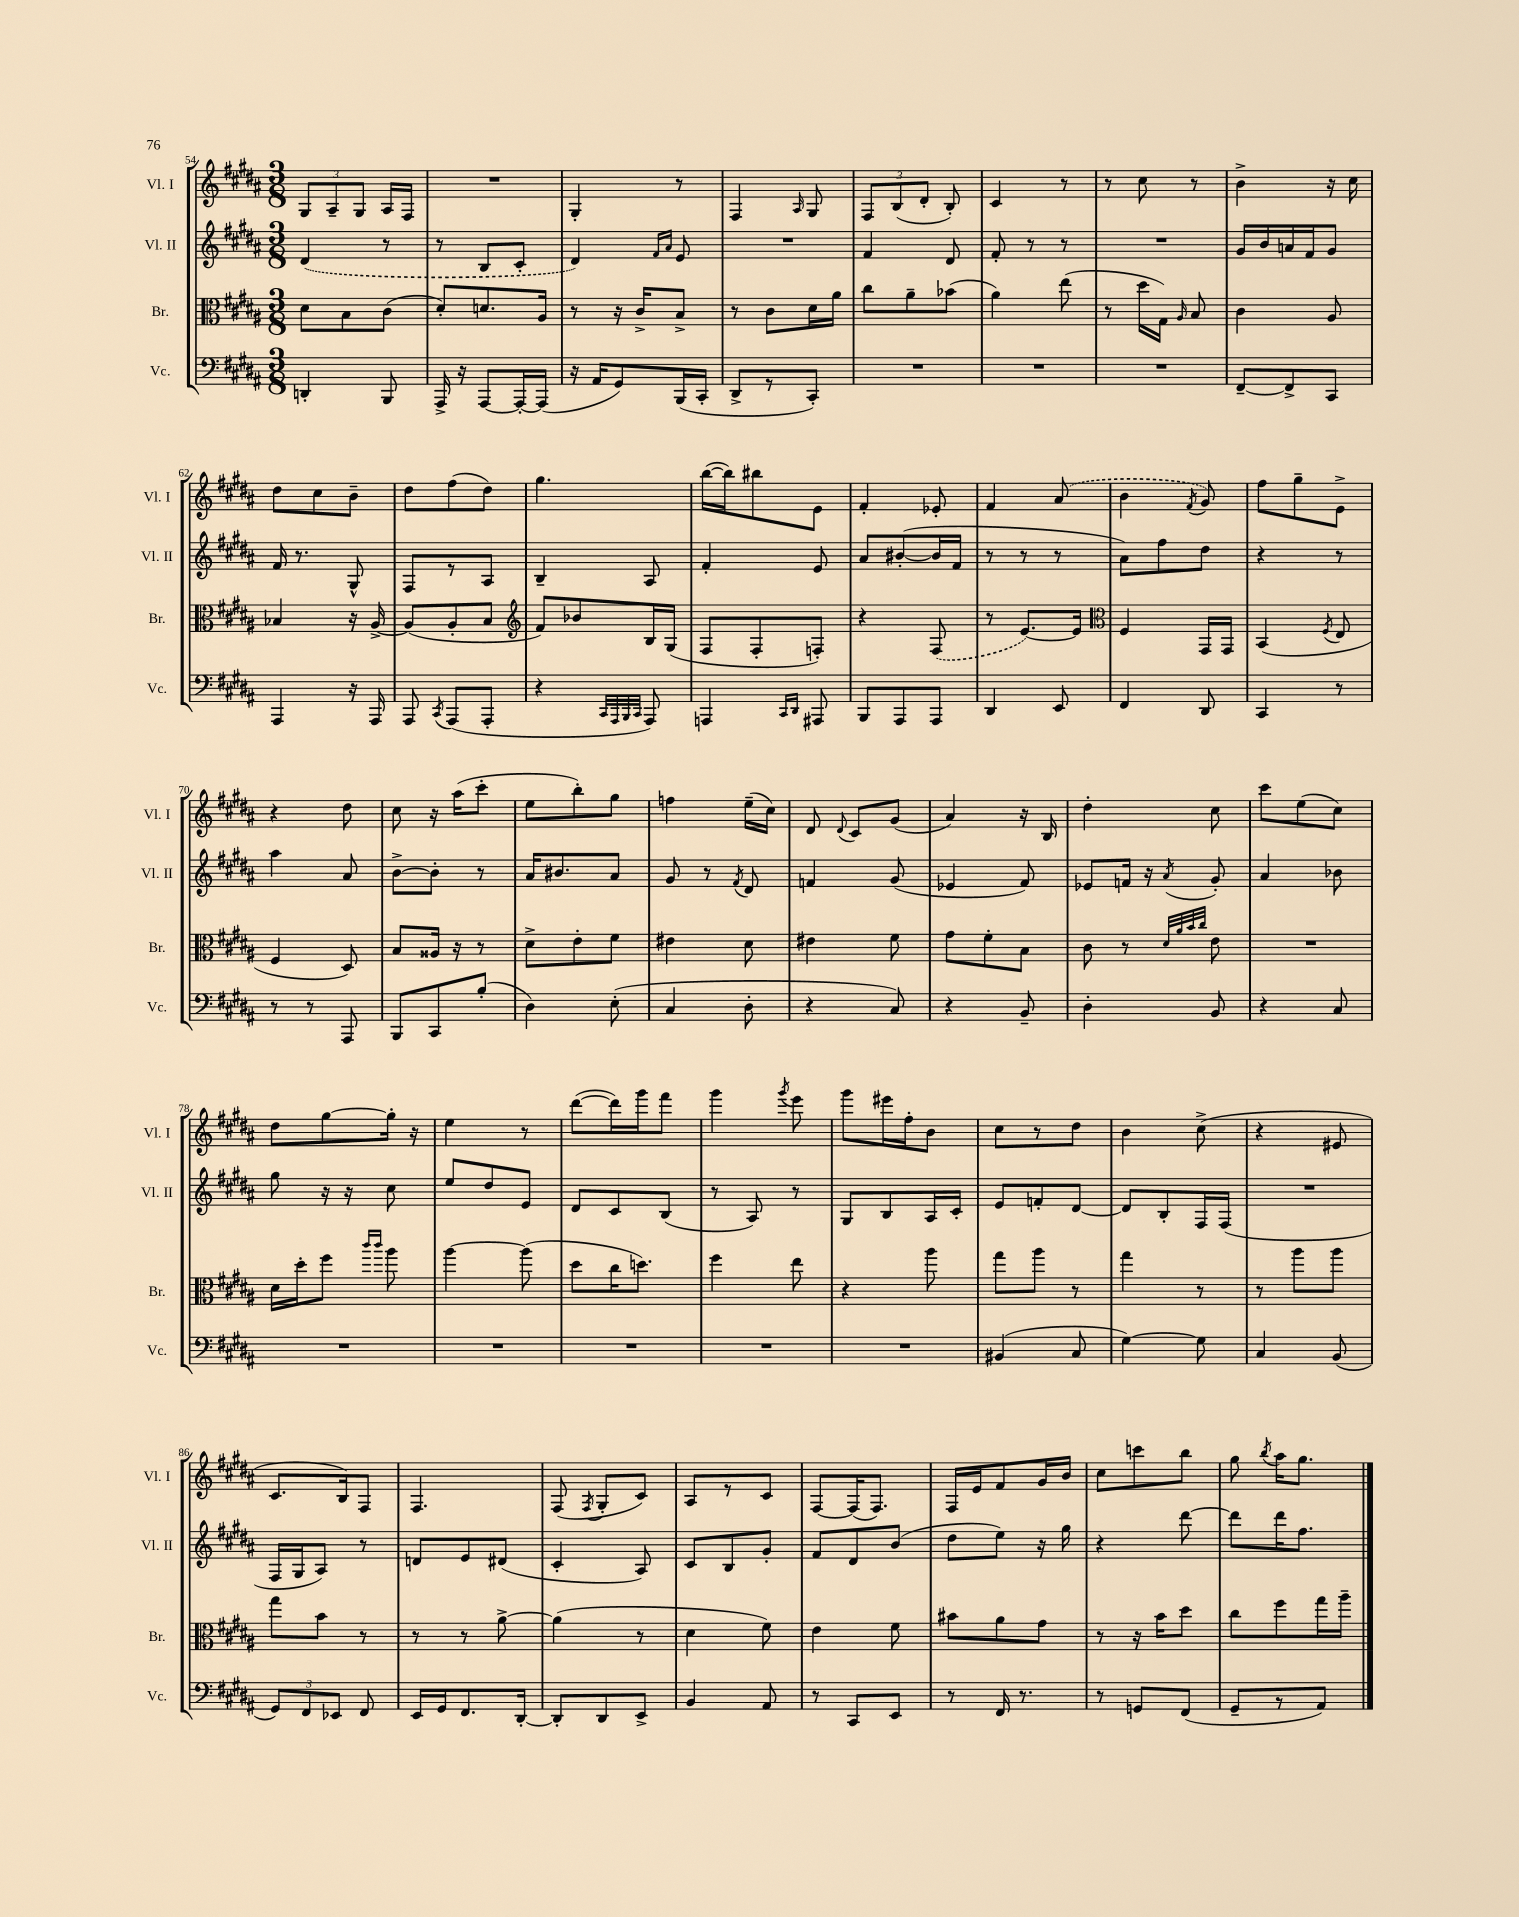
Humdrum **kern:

**kern	**kern	**kern	**kern
*staff4	*staff3	*staff2	*staff1
*clefF4	*clefC3	*clefG2	*clefG2
*k[f#c#g#d#a#]	*k[f#c#g#d#a#]	*k[f#c#g#d#a#]	*k[f#c#g#d#a#]
*M3/8	*M3/8	*M3/8	*M3/8
4DD'	8d#	(4d#	12G#
.	.	.	12A#~
.	8B	.	.
.	.	.	12G#
8BBB	(8c#	8r	16A#
.	.	.	16F#
=	=	=	=
16AAA#^	8d#')	8r	4.r
16r	.	.	.
[8AAA#	8.d	8B	.
16AAA#'_	.	8c#'	.
(16AAA#]	16A#	.	.
=	=	=	=
16r	8r	4d#)	4G#'
16AA#	.	.	.
8GG#)	16r	.	.
.	16c#^	.	.
.	.	16qqf#	.
.	.	16qqa#	.
(16BBB	8B^	8e	8r
16CC#'	.	.	.
=	=	=	=
8DD#^	8r	4.r	4F#
8r	8c#	.	.
.	.	.	16qqA#
8CC#')	16d#	.	8G#
.	16a#	.	.
=	=	=	=
4.r	8cc#	4f#	12F#
.	.	.	(12B
.	8a#~	.	.
.	.	.	12d#'
.	(8b-	8d#	8B')
=	=	=	=
4.r	4a#)	8f#'	4c#
.	.	8r	.
.	(8ee	8r	8r
=	=	=	=
4.r	8r	4.r	8r
.	16dd#	.	8cc#
.	16G#)	.	.
.	16qqA#	.	.
.	8B	.	8r
=	=	=	=
[8FF#~	4c#	16g#	4b^
.	.	16b	.
8FF#^]	.	16a	.
.	.	16f#	.
8CC#	8A#	8g#	16r
.	.	.	16cc#
=	=	=	=
4AAA#	4B-	16f#	8dd#
.	.	8.r	.
.	.	.	8cc#
16r	16r	8G#^^	8b~
16AAA#	[16A#^	.	.
=	=	=	=
8AAA#	(8A#]	8F#	8dd#
8qCC#	.	.	.
(8AAA#	8A#'	8r	(8ff#
8AAA#'	8B	8A#	8dd#)
=	=	=	=
*	*clefG2	*	*
4r	8f#)	4B~	4.gg#
.	8b-	.	.
32qqCC#	.	.	.
32qqAAA#	.	.	.
32qqBBB	.	.	.
32qqCC#	.	.	.
8AAA#)	16B	8A#	.
.	(16G#	.	.
=	=	=	=
4AAA	8F#	4f#'	([16bb
.	.	.	16bb])
.	8F#'	.	8bb#
16qqCC#	.	.	.
16qqDD#	.	.	.
8AAA#	8F')	8e	8e
=	=	=	=
8BBB	4r	8a#	4f#'
8AAA#	.	([8b#'	.
8AAA#	(8F#	16b#]	8e-'
.	.	16f#	.
=	=	=	=
4DD#	8r	8r	4f#
.	[8.e)	8r	.
8EE	.	8r	(8a#
.	16e]	.	.
=	=	=	=
*	*clefC3	*	*
4FF#	4F#	8a#)	4b
.	.	8ff#	.
.	.	.	8qf#
8DD#	16GG#	8dd#	8g#)
.	16GG#	.	.
=	=	=	=
4CC#	(4BB	4r	8ff#
.	.	.	8gg#~
.	8qF#	.	.
8r	8E	8r	8e^
=	=	=	=
8r	4F#	4aa#	4r
8r	.	.	.
8AAA#	8D#)	8a#	8dd#
=	=	=	=
8BBB	8B	[8b^	8cc#
8CC#	16A##	8b']	16r
.	16r	.	(16aa#
(8B'	8r	8r	8ccc#'
=	=	=	=
4D#)	8d#^	16a#	8ee
.	.	8.b#	.
.	8e'	.	8bb')
(8E'	8f#	8a#	8gg#
=	=	=	=
4C#	4e#	8g#	4ff
.	.	8r	.
.	.	8qf#	.
8D#'	8d#	8d#	(16ee~
.	.	.	16cc#)
=	=	=	=
4r	4e#	4f	8d#
.	.	.	8qqd#
.	.	.	8c#
8C#)	8f#	(8g#	(8g#
=	=	=	=
4r	8g#	4e-	4a#)
.	8f#'	.	.
8BB~	8B	8f#)	16r
.	.	.	16B
=	=	=	=
4D#'	8c#	8e-	4dd#'
.	8r	16f	.
.	.	16r	.
.	32qqd#	.	.
.	32qqa#	.	.
.	32qqb	.	.
.	32qqcc#	8qa#	.
8BB	8e	8g#'	8cc#
=	=	=	=
4r	4.r	4a#	8ccc#
.	.	.	(8ee
8C#	.	8b-	8cc#)
=	=	=	=
4.r	16d#	8gg#	8dd#
.	16dd#'	.	.
.	8ff#	16r	[8gg#
.	.	16r	.
.	16qqccc#	.	.
.	16qqccc#	.	.
.	8aa#	8cc#	16gg#']
.	.	.	16r
=	=	=	=
4.r	[4aa#	8ee	4ee
.	.	8dd#	.
.	(8aa#]	8e	8r
=	=	=	=
4.r	8dd#	8d#	([8ddd#
.	16cc#	8c#	16ddd#])
.	8.dd)	.	16ggg#
.	.	(8B	8fff#
=	=	=	=
4.r	4ff#	8r	4ggg#
.	.	8A#)	.
.	.	.	8qggg#
.	8ee	8r	8eee
=	=	=	=
4.r	4r	8G#	8ggg#
.	.	8B	16eee#
.	.	.	16ff#'
.	8aa#	16A#	8b
.	.	16c#'	.
=	=	=	=
(4BB#	8gg#	8e	8cc#
.	8aa#	8f'	8r
8C#	8r	[8d#	8dd#
=	=	=	=
[4G#)	4gg#	8d#]	4b
.	.	8B'	.
8G#]	8r	16F#	(8cc#^
.	.	(16F#	.
=	=	=	=
4C#	8r	4.r	4r
.	8aa#	.	.
(8BB	8aa#	.	8e#
=	=	=	=
12GG#)	8gg#	16F#	8.c#
.	.	16G#	.
12FF#	.	.	.
.	8b	8A#)	.
12EE-	.	.	.
.	.	.	16B)
8FF#	8r	8r	8F#
=	=	=	=
16EE	8r	8d	4.F#
16GG#	.	.	.
8.FF#	8r	8e	.
.	[8a#^	(8d#	.
[16DD#'	.	.	.
=	=	=	=
8DD#']	(4a#]	4c#'	(8F#
.	.	.	8qF#
8DD#	.	.	8G#'
8EE^	8r	8A#)	8c#)
=	=	=	=
4BB	4d#	8c#	8A#
.	.	8B	8r
8AA#	8f#)	8g#'	8c#
=	=	=	=
8r	4e	8f#	[8F#
8CC#	.	8d#	(16F#]
.	.	.	8.F#)
8EE	8f#	(8b	.
=	=	=	=
8r	8b#	8dd#	16F#
.	.	.	16e
16FF#	8a#	8ee)	8f#
8.r	.	.	.
.	8g#	16r	16g#
.	.	16gg#	16b
=	=	=	=
8r	8r	4r	8cc#
8GG	16r	.	8ccc
.	16b	.	.
(8FF#	8dd#	[8ddd#	8bb
=	=	=	=
8GG#~	8cc#	8ddd#]	8gg#
.	.	.	8qbb
8r	8ff#	16ddd#	16aa#
.	.	8.ff#	8.gg#
8AA#)	16gg#	.	.
.	16aa#~	.	.
==	==	==	==
*-	*-	*-	*-
